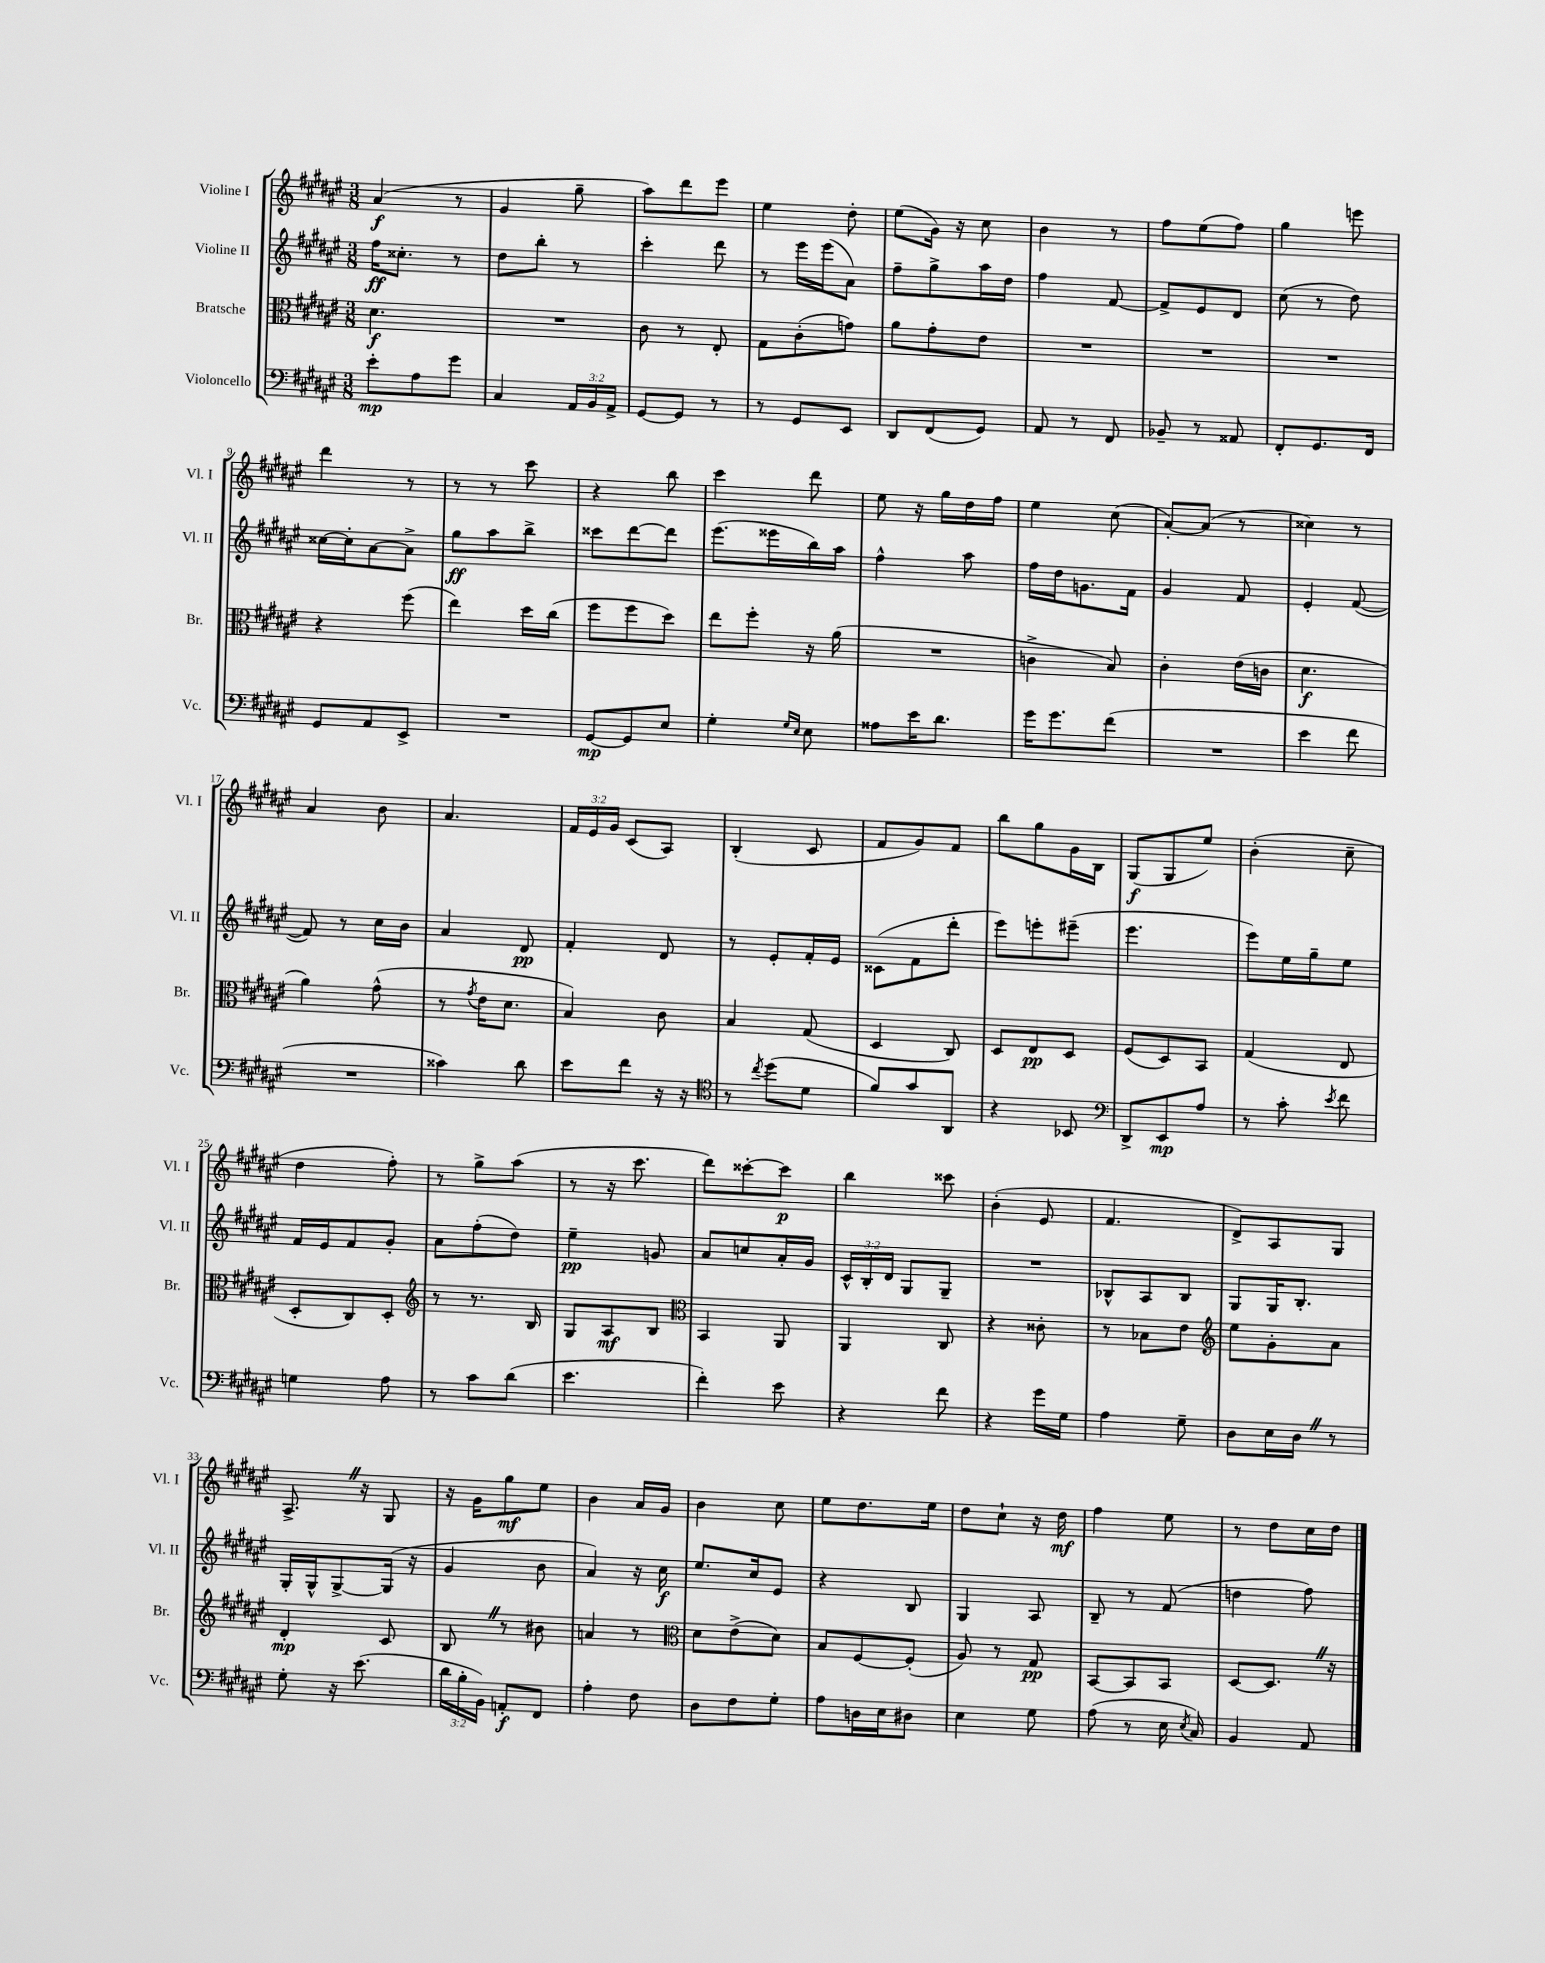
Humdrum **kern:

**kern	**kern	**kern	**kern
*staff4	*staff3	*staff2	*staff1
*clefF4	*clefC3	*clefG2	*clefG2
*k[f#c#g#d#a#e#]	*k[f#c#g#d#a#e#]	*k[f#c#g#d#a#e#]	*k[f#c#g#d#a#e#]
*M3/8	*M3/8	*M3/8	*M3/8
8e#'	4.d#	16ff#	(4a#
.	.	8.cc##'	.
8A#	.	.	.
8g#	.	8r	8r
=	=	=	=
4C#	4.r	8dd#	4g#
.	.	8bb'	.
24AA#	.	8r	8gg#~
24BB	.	.	.
24AA#^	.	.	.
=	=	=	=
[8GG#	8c#	4ccc#'	8aa#)
8GG#]	8r	.	8ddd#
8r	8E#'	8ddd#	8eee#
=	=	=	=
8r	8G#	8r	4ee#
8GG#	(8c#'	16eee#	.
.	.	(16eee#	.
8EE#	8g)	8a#)	8dd#'
=	=	=	=
8DD#	8a#	8ff#~	(8ee#
(8FF#	8g#'	8gg#^	16g#)
.	.	.	16r
8GG#)	8e#	16aa#	8cc#
.	.	16dd#	.
=	=	=	=
8AA#	4.r	4ff#	4b
8r	.	.	.
8FF#	.	[8f#	8r
=	=	=	=
8BB-~	4.r	8f#^]	8ff#
8r	.	8e#	(8ee#
8AA##	.	8d#	8ff#)
=	=	=	=
8FF#'	4.r	(8cc#	4gg#
8.GG#	.	8r	.
.	.	8dd#)	8eee
16FF#	.	.	.
=	=	=	=
8GG#	4r	[16cc##	4ddd#
.	.	16cc##']	.
8AA#	.	[8a#	.
8EE#^	(8ff#	8a#^]	8r
=	=	=	=
4.r	4ee#)	8gg#	8r
.	.	8aa#	8r
.	16dd#	8bb^	8ccc#
.	(16cc#	.	.
=	=	=	=
[8GG#	8ff#	8ccc##	4r
8GG#]	8ff#	[8ddd#	.
8E#	8dd#)	8ddd#]	8bb
=	=	=	=
4G#'	8ee#	(8.eee#	4ccc#
.	8ff#'	.	.
.	.	16eee##	.
16qqG#	.	.	.
16qqE#	.	.	.
8E#	16r	16bb)	8ddd#
.	(16a#	16aa#	.
=	=	=	=
8A##	4.r	4ff#^^	8ee#
16e#	.	.	16r
8.d#	.	.	16gg#
.	.	8aa#	16dd#
.	.	.	16ff#
=	=	=	=
16g#	4c^	16ff#	4ee#
8.g#	.	16dd#	.
.	.	8.g	.
(8f#	8B)	.	(8cc#
.	.	16f#	.
=	=	=	=
4.r	4c#'	4g#	[8a#')
.	.	.	(8a#]
.	(16e#	8f#	8r
.	16c	.	.
=	=	=	=
4e#	4.d#	4e#'	4cc##)
8f#	.	([8f#	8r
=	=	=	=
4.r	4a#)	8f#])	4a#
.	.	8r	.
.	(8g#^^	16cc#	8b
.	.	16b	.
=	=	=	=
4c##)	8r	4a#	4.a#
.	8qg#	.	.
.	16e#	.	.
.	8.d#	.	.
8d#	.	8d#	.
=	=	=	=
8e#	4B)	4f#'	24f#
.	.	.	24e#
.	.	.	24g#
8f#	.	.	(8c#
16r	8c#	8d#	8A#)
16r	.	.	.
=	=	=	=
*clefC4	*	*	*
8r	4B	8r	(4B'
8qcc#	.	.	.
(8dd#	.	8e#'	.
8d#	(8G#	16f#'	8c#
.	.	16e#	.
=	=	=	=
8f#)	4D#	(8c##	8f#
8g#	.	8f#	8g#)
8AA#	8C#)	8ddd#'	8f#
=	=	=	=
4r	8D#	8eee#)	8bb
.	8E#	8eee'	8gg#
8BB-	8D#	(8eee#~	16g#
.	.	.	16B
=	=	=	=
*clefF4	*	*	*
8DD#^	(8F#	4.eee#	(8G#
8EE#	8D#)	.	8G#
8A#	8BB	.	8ee#)
=	=	=	=
8r	(4G#	8eee#)	(4b'
8c#'	.	16ee#	.
.	.	16gg#~	.
8qe#	.	.	.
8f#	8E#	8ee#	8cc#~
=	=	=	=
4G	8D#'	16f#	4dd#
.	.	16e#	.
.	8C#)	8f#	.
8A#	8D#'	8g#'	8ff#')
=	=	=	=
*	*clefG2	*	*
8r	8r	8a#	8r
8c#	8.r	(8ff#'	8gg#^
(8d#	.	8dd#)	(8aa#
.	16B	.	.
=	=	=	=
4.e#	8G#	4ee#~	8r
.	8A#	.	16r
.	.	.	8.ccc#
.	8B	8g	.
=	=	=	=
*	*clefC3	*	*
4f#')	4BB	8a#	8ddd#)
.	.	8cc	[8ccc##'
8e#	8AA#	16a#'	8ccc##]
.	.	16g#	.
=	=	=	=
4r	4AA#	24c#^^	4bb
.	.	24B'	.
.	.	24d#	.
.	.	8G#	.
8f#	8C#	8G#~	8ccc##
=	=	=	=
4r	4r	4.r	(4b'
16g#	8c##'	.	8e#
16G#	.	.	.
=	=	=	=
4A#	8r	8B-^^	4.f#
.	8B-	8A#	.
8G#~	8e#	8B-	.
=	=	=	=
*	*clefG2	*	*
8D#	8ee#	8G#	8d#^)
16E#	8g#'	16G#	8A#
16D#	.	8.B'	.
8r	8a#	.	8G#
=	=	=	=
8G#'	4d#'	16G#'	8.A#^
.	.	16G#^^	.
16r	.	[8G#^	.
(8.e#	.	.	16r
.	8c#	(16G#]	8G#
.	.	16r	.
=	=	=	=
24d#	8B	4g#	16r
24B'	.	.	.
.	.	.	16g#
24BB)	.	.	.
8AA'	8r	.	8gg#
8FF#	8b#	8b	8ee#
=	=	=	=
4A#'	4a	4a#)	4b
8F#	8r	16r	16a#
.	.	16cc#	16g#
=	=	=	=
*	*clefC3	*	*
8D#	8d#	8.ee#	4b
8F#	(8e#^	.	.
.	.	16cc#	.
8G#'	8d#)	8e#	8cc#
=	=	=	=
8A#	8B	4r	8ee#
16D	[8F#	.	8.dd#
16E#	.	.	.
8D#	(8F#']	8B	.
.	.	.	16ee#
=	=	=	=
4E#	8A#)	4G#	8dd#
.	8r	.	8cc#`
8G#	8G#	8A#	16r
.	.	.	16dd#
=	=	=	=
(8A#	[8BB	8B~	4ff#
8r	8BB]	8r	.
16E#	8BB	(8f#	8ee#
8qE#	.	.	.
16C#)	.	.	.
=	=	=	=
4BB	[8D#	4dd	8r
.	8.D#]	.	8dd#
8AA#	.	8ff#)	16cc#
.	16r	.	16dd#
==	==	==	==
*-	*-	*-	*-
